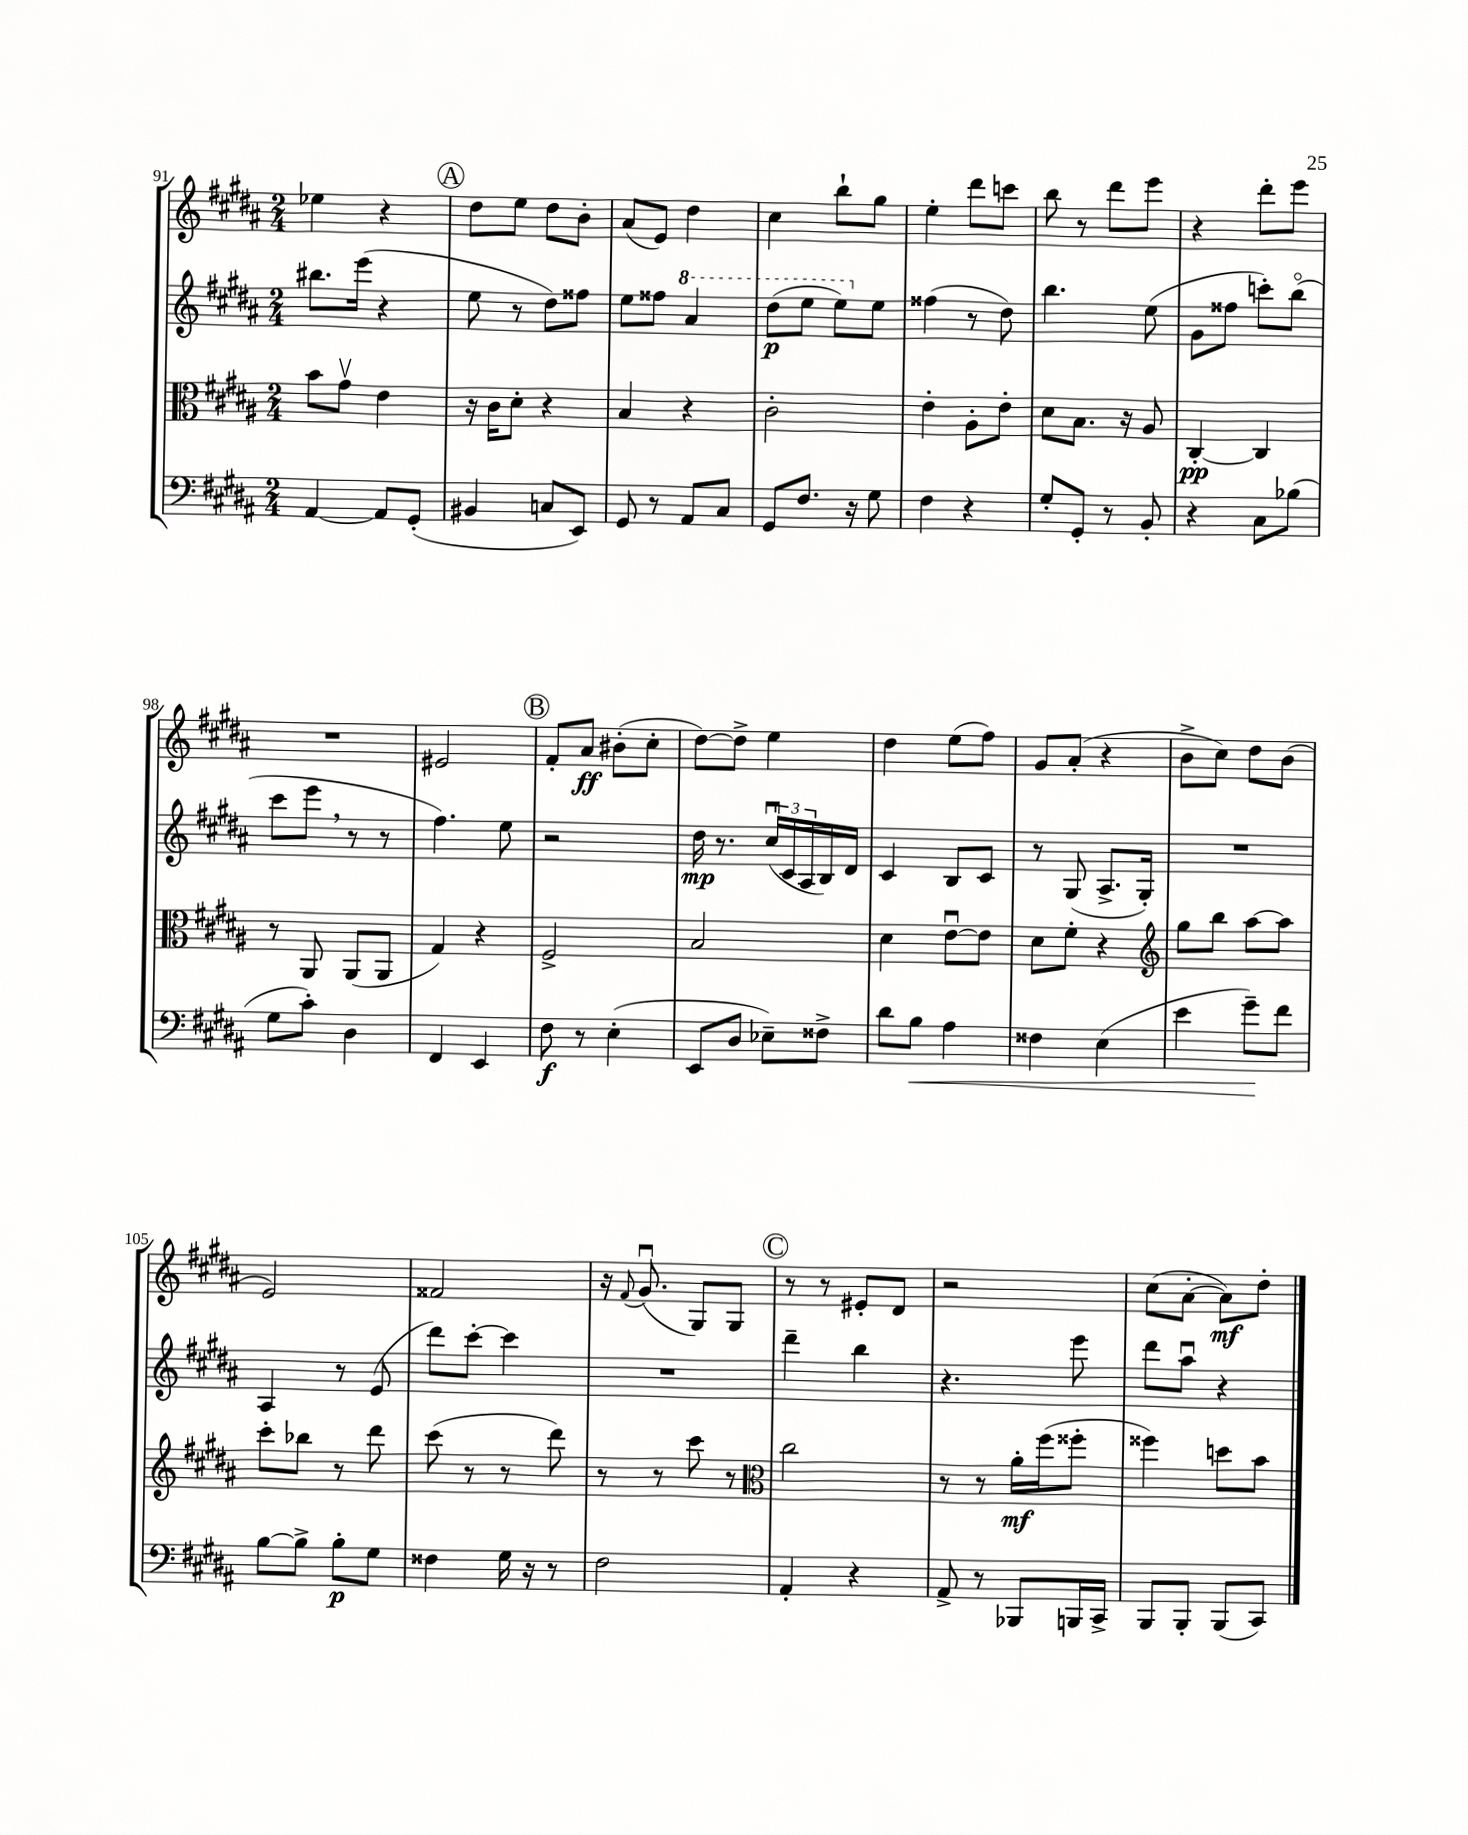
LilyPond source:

<<
\new StaffGroup <<
\new Staff = "s0" {
    \clef treble \key b \major \numericTimeSignature \time 2/4
    ees''4 r4 |
    \mark \markup { \circle "A" } dis''8 e''8 dis''8 b'8-. |
    ais'8( e'8) dis''4 |
    cis''4 b''8-! gis''8 |
    e''4-. dis'''8 c'''8 |
    b''8 r8 dis'''8 e'''8 |
    r4 dis'''8-. e'''8 |
    R2 |
    eis'2 |
    \mark \markup { \circle "B" } fis'8-. ais'8\ff bis'8-.( cis''8-. |
    dis''8~) dis''8-> e''4 |
    dis''4 e''8( fis''8) |
    gis'8 ais'8-.( r4 |
    b'8-> cis''8) dis''8 b'8( |
    e'2) |
    fisis'2 |
    r16 \appoggiatura { fis'8 } gis'8.\downbow( gis8) gis8 |
    \mark \markup { \circle "C" } r8 r8 eis'8-. dis'8 |
    r2 |
    cis''8( ais'8~-. ais'8\mf) dis''8-. \bar "|." |
}
\new Staff = "s1" {
    \clef treble \key b \major \numericTimeSignature \time 2/4
    bis''8. e'''16( r4 |
    \mark \markup { \circle "A" } e''8 r8 dis''8) fisis''8 |
    e''8 fisis''8 \ottava #1 ais''4 |
    dis'''8\p( e'''8 e'''8) \ottava #0 e''8 |
    fisis''4( r8 dis''8) |
    b''4. e''8( |
    gis'8 fisis''8 c'''8-.) b''8\flageolet( |
    cis'''8 e'''8 \breathe r8 r8 |
    fis''4.) e''8 |
    \mark \markup { \circle "B" } r2 |
    dis''16\mp r8. \tuplet 3/2 { cis''16\downbow( cis'16 ais16 } b16) dis'16 |
    cis'4 b8 cis'8 |
    r8 gis8( ais8.-> gis16-.) |
    R2 |
    ais4 r8 e'8( |
    dis'''8) cis'''8~-. cis'''4 |
    R2 |
    \mark \markup { \circle "C" } dis'''4-- b''4 |
    r4. e'''8 |
    dis'''8 ais''8\downbow r4 \bar "|." |
}
\new Staff = "s2" {
    \clef alto \key b \major \numericTimeSignature \time 2/4
    b'8 gis'8\upbow e'4 |
    \mark \markup { \circle "A" } r16 cis'16 dis'8-. r4 |
    b4 r4 |
    cis'2-. |
    e'4-. ais8-. e'8-. |
    dis'8 b8. r16 ais8 |
    cis4~-.\pp cis4 |
    r8 ais,8 ais,8( ais,8 |
    gis4) r4 |
    \mark \markup { \circle "B" } fis2-> |
    b2 |
    dis'4 e'8~\downbow e'8 |
    dis'8 fis'8-. r4 |
    \clef treble gis''8 b''8 ais''8~ ais''8 |
    cis'''8-. bes''8 r8 dis'''8 |
    cis'''8( r8 r8 dis'''8) |
    r8 r8 cis'''8 r8 |
    \mark \markup { \circle "C" } \clef alto cis''2 |
    r8 r8 ais'16-.\mf fis''16( fisis''8-. |
    fisis''4) d''8 b'8 \bar "|." |
}
\new Staff = "s3" {
    \clef bass \key b \major \numericTimeSignature \time 2/4
    ais,4~ ais,8 gis,8-.( |
    \mark \markup { \circle "A" } bis,4 c8 e,8) |
    gis,8 r8 ais,8 cis8 |
    gis,8 fis8. r16 gis8 |
    fis4 r4 |
    gis8-. gis,8-. r8 b,8-. |
    r4 cis8 bes8( |
    gis8 cis'8-.) dis4 |
    fis,4 e,4 |
    \mark \markup { \circle "B" } fis8\f r8 e4-.( |
    e,8 dis8 ees8--) fisis8-> |
    dis'8 b8\< ais4 |
    fisis4 e4( |
    e'4 gis'8--\!) fis'8 |
    b8~ b8-> b8-.\p gis8 |
    fisis4 gis16 r16 r8 |
    fis2 |
    \mark \markup { \circle "C" } ais,4-. r4 |
    ais,8-> r8 bes,,8 b,,16 cis,16-> |
    b,,8 b,,8-. b,,8( cis,8) \bar "|." |
}
>>
>>
\layout { \context { \Score currentBarNumber = #91 } }
